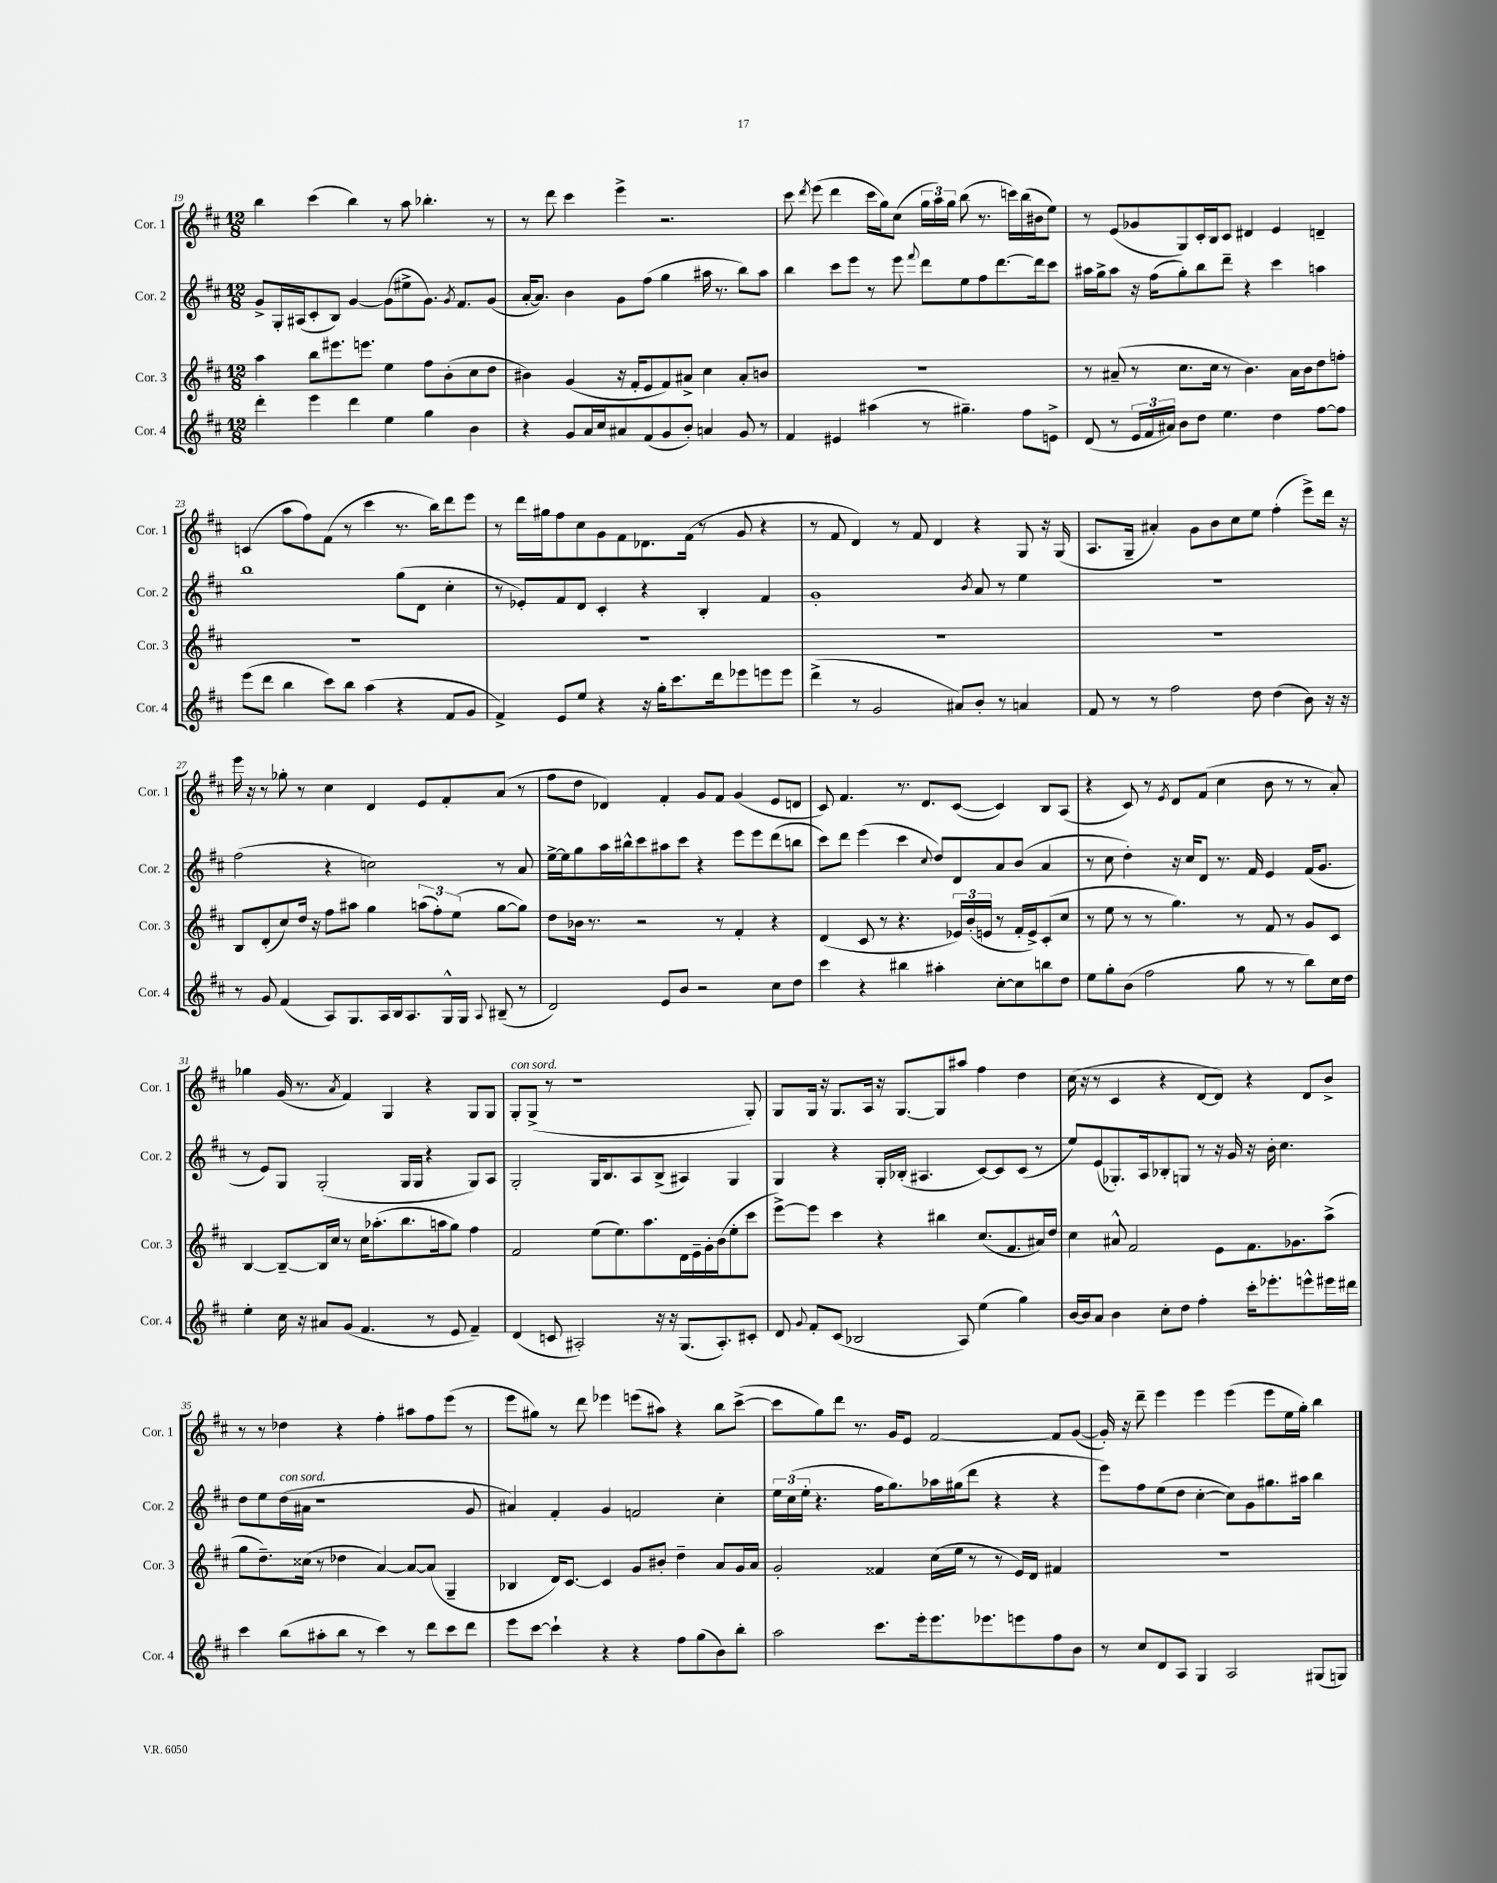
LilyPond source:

<<
\new StaffGroup <<
\new Staff = "s0" \with { instrumentName = "Cor. 1" shortInstrumentName = "Cor. 1" } {
    \clef treble \key d \major \numericTimeSignature \time 12/8
    \autoBeamOff b''4 cis'''4( b''4) r8 a''8 bes''4.-. r8 |
    r8 d'''8 cis'''4 e'''4-> r2. |
    cis'''8 \acciaccatura { d'''8 } e'''8( d'''4 cis'''16[ g''16) cis''8]( \tuplet 3/2 { g''16[ a''16) g''16] } b''8( r8. c'''16[) b''16( bis'16 e''8]) |
    r8 e'8[( ges'8 g8) cis'16-. b16 cis'8] dis'4 e'4 d'4-- |
    c'4( a''8[ fis''8) fis'8]( r8 cis'''4 r8. b''16[) d'''8 e'''8] |
    r8 d'''16[ gis''16 fis''8 cis''8 g'8 fis'8 des'8. fis'16]( r8 g'8 r4 |
    r8 fis'8 d'4) r8 fis'8 d'4 r4 g8 r16 g16( |
    a8.[ g16]-- ais'4-.) g'8[ b'8 cis''8 e''8] fis''4-.( e'''8[->) d'''16] r16 |
    e'''16 r16 r8 ges''8-. r8 cis''4 d'4 e'8[ fis'8-. a'8]( r8 |
    fis''8[ d''8] des'4) fis'4-. g'8[ fis'8] g'4( e'8[ d'8] |
    cis'8) fis'4. r8. d'8.[ cis'8]~( cis'4) b8[ a8]( |
    r4 cis'8) r8 \acciaccatura { e'8 } d'8[ fis'8]( cis''4 b'8 r8 r8 a'8-.) |
    ges''4 g'16( r8. \acciaccatura { a'8 } fis'4) g4 r4 g8[ g8] |
    g8[-.^\markup { \italic "con sord." } g8]->( r8 r1 g8-.) |
    g8[ g16] r16 g8.[ a16] r16 g8.[~ g8 ais''8] fis''4 d''4 |
    cis''16( r16 r8 cis'4 r4 d'8[~ d'8]) r4 d'8[ b'8]-> |
    r8 r8 des''4 r4 fis''4-. ais''8[ fis''8 e'''8]( r8 |
    e'''8[ gis''8]) r8 d'''8 ees'''4 e'''8[( ais''8]) r4 b''8[ cis'''8]~->( |
    cis'''8[ g''8) d'''8] r8. g'16[ e'8] fis'2~ fis'8[ g'8]~( |
    g'16-.) r16 d'''8-- e'''4 e'''4 e'''4( e'''8[ e''16 g''16]-.) b''4 \bar "|." |
}
\new Staff = "s1" \with { instrumentName = "Cor. 2" shortInstrumentName = "Cor. 2" } {
    \clef treble \key d \major \numericTimeSignature \time 12/8
    \autoBeamOff g'8[-> g16-. ais16( cis'8-. b8]) g'4~ g'8[( eis''8-> g'8.]) \acciaccatura { g'8 } fis'8.[ g'8]( |
    a'16[~-. a'8.]) b'4 g'8[ fis''8]( g''4 ais''16 r8. b''8[) ais''8] |
    b''4 cis'''8[ e'''8] r8 e'''8 \appoggiatura { fis'''8 } d'''8[ e''8 fis''8 d'''8.~ d'''16 cis'''8] |
    ais''16[ g''16-> ais''8] r16 fis''16[( g''8-.) b''8 d'''8]-- r4 cis'''4 a''4 |
    b''1 g''8[( d'8] cis''4-. |
    r8 ees'8[-.) fis'8 d'8] cis'4-. r4 b4-. fis'4 |
    g'1-. \acciaccatura { b'8 } a'8 r8 e''4 |
    R1. |
    fis''2( r4 c''2) r8 a'8 |
    e''16[~-> e''16 g''8 a''16 bis''16-^ cis'''8 ais''8 cis'''8] r4 e'''8[ e'''8 d'''8( b''8] |
    cis'''8[) d'''8] e'''4( cis'''4 \appoggiatura { cis''8 } d''8[) d'8 a'8 b'8]( a'4 |
    r8 cis''8 d''4-.) r16 cis''16[ d'8] r8. fis'16 e'4 fis'16[( g'8.] |
    r8 e'8[) g8] g2-.( g16[ g16] r4 g8[) a8] |
    g2-. g16[ b8. a8 b8]->( ais4) g4 |
    g4 r4 g16[-. bes16]-.( ais4. cis'8[~) cis'8 cis'8]( r8 |
    e''8[) e'8( ges8.-.) a16 bes8-. g8] r8 r16 g'16 r16 b'16-. cis''4. |
    d''8[ e''8 d''16^\markup { \italic "con sord." }( ais'16] r1 g'8 |
    ais'4) fis'4-. g'4 f'2 cis''4-. |
    \tuplet 3/2 { e''16[ cis''16( e''16]-. } r4. fis''16[ g''8.) aes''16 gis''16( d'''8] r4 r4 |
    e'''8[) fis''8 e''8( d''8] cis''4~-. cis''8[) g'8 gis''8. ais''16] b''4 \bar "|." |
}
\new Staff = "s2" \with { instrumentName = "Cor. 3" shortInstrumentName = "Cor. 3" } {
    \clef treble \key d \major \numericTimeSignature \time 12/8
    \autoBeamOff a''4 b''8[ eis'''8. e'''8.] e''4 fis''8[ b'8-.( cis''8 d''8] |
    bis'4) g'4( r16 fis'16[-. e'8 fis'8) ais'8]-> cis''4 ais'8[-. b'8] |
    R1. |
    r8 ais'8--( r8 cis''8.[ cis''16] r8 b'4.) ais'16[ b'16 d''8 f''8]-. |
    R1. |
    R1. |
    R1. |
    R1. |
    b8[ d'8-.( cis''8) d''16] r16 fis''8[ ais''8] g''4 \tuplet 3/2 { a''8[( fis''8-.) e''8]( } g''8[~ g''8]) |
    d''8[ bes'16] r8. r2 r8 fis'4-. r4 |
    d'4( cis'8 r8 r4. \tuplet 3/2 { ees'16[) b'16-.( e'16] } r8 fis'16[-. e'16->) cis'8-.( cis''8] |
    r8 e''8 r8 r8 g''4.) r8 fis'8 r8 g'8[ cis'8] |
    b4~ b8[~-- b16 cis''16] r8 cis''16[ aes''8.-.( b''8. a''16 g''8]) fis''4 |
    fis'2 e''8[( e''8.) a''8. d'16 e'16-- g'16-. b'16( e''8-. cis'''8] |
    e'''8[~->) e'''8] cis'''4 r4 bis''4 cis''8.[( fis'8. ais'16) d''16] |
    cis''4 ais'8-^ fis'2 e'8[ fis'8. ges'8. a''8]->( |
    g''8[ d''8.--) cisis''16]( r8 des''4 a'4~) a'8[~ a'8]( g4-- |
    bes4 d'16[) cis'8.]~ cis'4 g'8[ bis'8]-. d''4-- a'8[ g'16 a'16] |
    g'2-. fisis'4 cis''16[( e''16] r8 r8 e'16[) d'16] fis'4 |
    R1. \bar "|." |
}
\new Staff = "s3" \with { instrumentName = "Cor. 4" shortInstrumentName = "Cor. 4" } {
    \clef treble \key d \major \numericTimeSignature \time 12/8
    \autoBeamOff d'''4-. e'''4 d'''4 e''4 g''4 b'4 |
    r4 g'8[ a'16 cis''16 ais'8 fis'8( g'8 b'8]-.) a'4 g'8 r8 |
    fis'4 eis'4 ais''4( r8 gis''4.--) fis''8[ e'8]-> |
    d'8( r8 \tuplet 3/2 { e'16[ fis'16 ais'16]) } b'8[ d''8] e''4. d''4 fis''8[~ fis''8] |
    e'''8[( d'''8] b''4 cis'''8[) b''8] a''4( r4 fis'8[ g'8] |
    fis'4->) e'8[ e''8] r4 r16 g''16[-. cis'''8. d'''16 ees'''8 e'''8 e'''8] |
    d'''4->( r8 g'2 ais'8[) b'8]-. r8 a'4 |
    fis'8 r8 r8 fis''2 d''8 d''4( b'8) r16 r16 |
    r8 g'8 fis'4( a8[) g8. a16 b16 a8. g16-^ g16] \appoggiatura { a8 } bis8--( r8 |
    d'2) e'8[ b'8] r2 cis''8[ d''8] |
    cis'''4 r4 bis''4 ais''4-. cis''8[~-. cis''8 b''8 d''8] |
    e''8[ g''8-. b'8]( fis''2 g''8 r8 r8 b''8[) cis''16 d''16] |
    e''4-. cis''16 r16 ais'8[ g'8]( fis'4. r8 e'8 fis'4--) |
    d'4( c'8 ais2-.) r16 r16 g8.[( ais8.-.) cis'8]-. |
    d'8 \appoggiatura { g'8 } fis'8[-. cis'8]( bes2 a8) e''4( g''4) |
    b'16[~ b'16 a'8] b'4 cis''8[-. d''8] fis''4-. cis'''16[-. ees'''8.-. e'''8-^ eis'''16 dis'''16] |
    cis'''4 b''8[( ais''8-. b''8] r8 cis'''4) r8 d'''8[ cis'''8 d'''8] |
    e'''8[ cis'''8]~ cis'''4-! r4 r4 fis''8[ g''8( b'8) b''8]-. |
    a''2 cis'''8.[ e'''16-. e'''8. ees'''8. e'''8 fis''8 b'8] |
    r8 cis''8[ d'8 a8] g4 a2 gis8[( g8]) \bar "|." |
}
>>
>>
\layout { \context { \Score currentBarNumber = #19 } }
